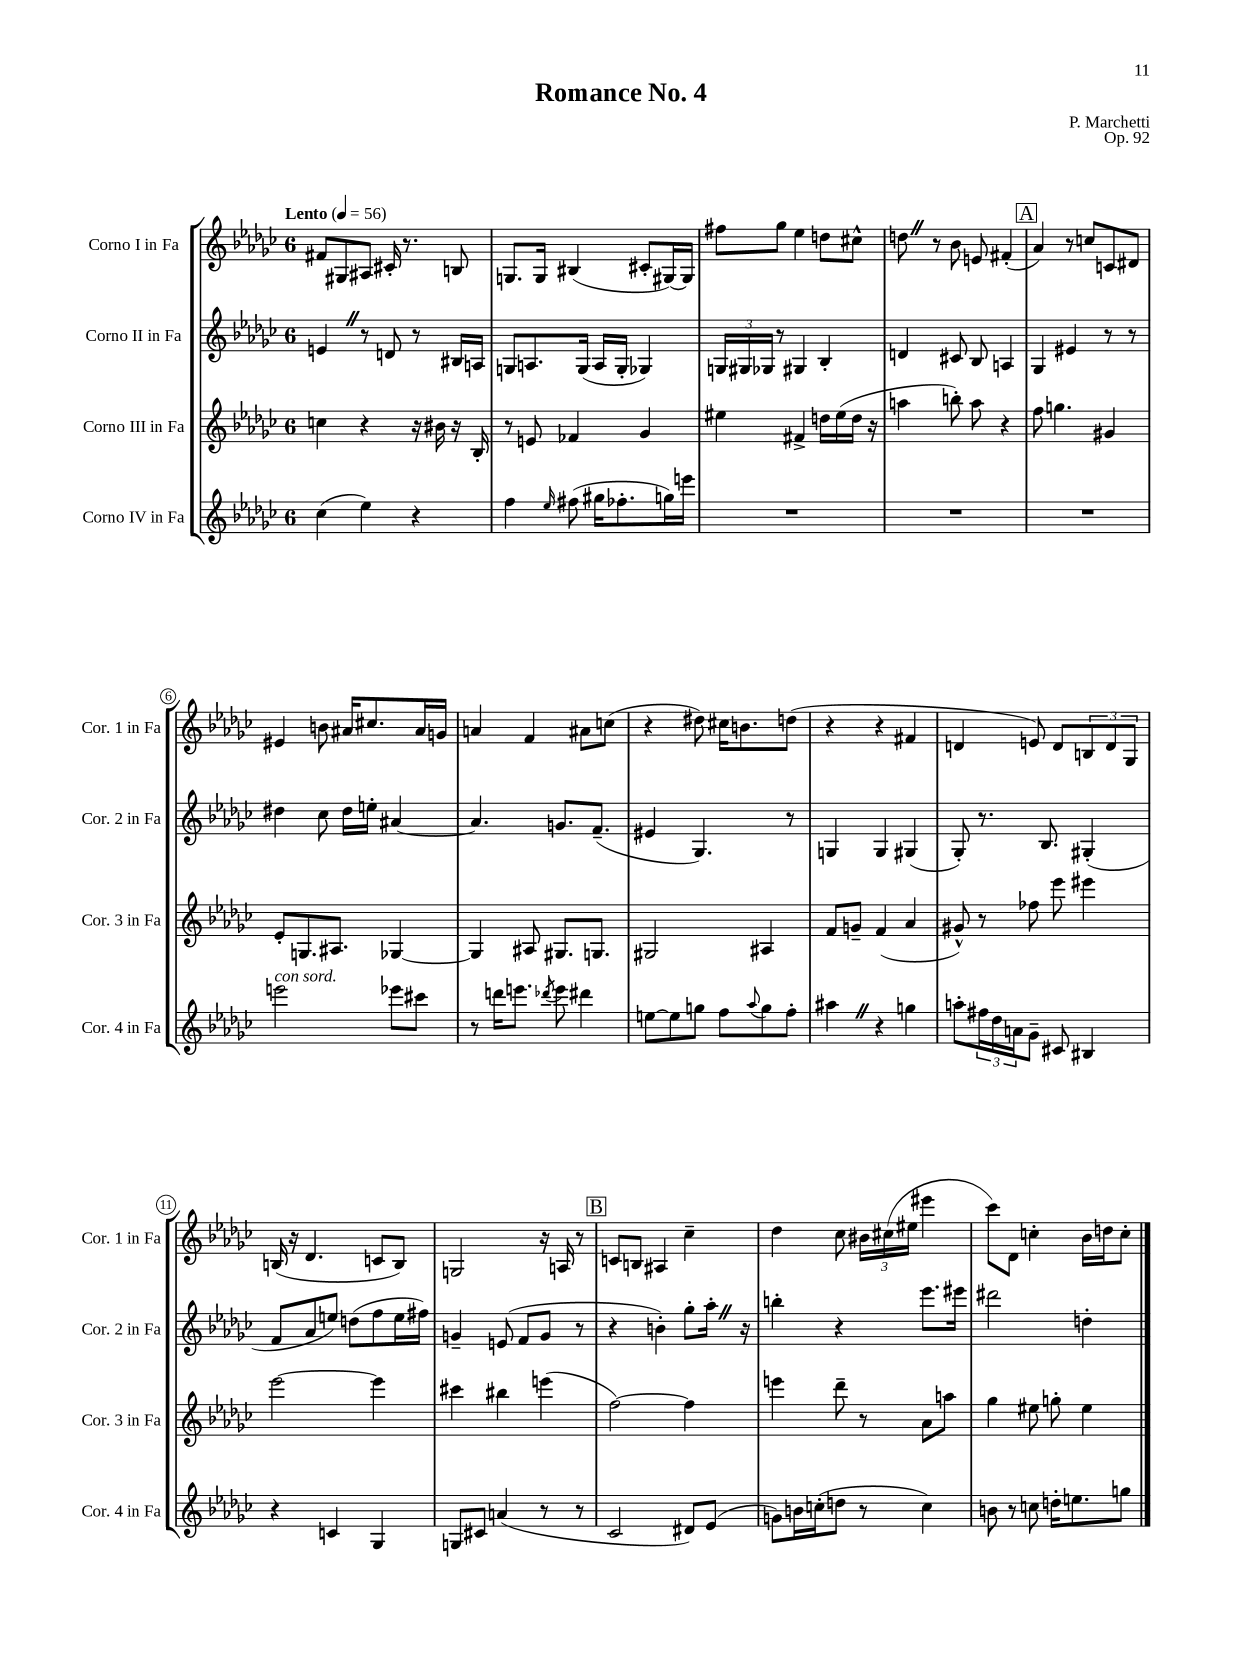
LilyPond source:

\header { title = "Romance No. 4" composer = "P. Marchetti" opus = "Op. 92" }
<<
\new StaffGroup <<
\new Staff = "s0" \with { instrumentName = "Corno I in Fa" shortInstrumentName = "Cor. 1 in Fa" } {
    \clef treble \key ges \major \once \override Staff.TimeSignature.style = #'single-digit \time 6/8 \tempo "Lento" 4 = 56
    fis'8 gis8 ais8 cis'16-. r8. b8 |
    g8. g16 bis4( cis'8-. gis16~) gis16 |
    fis''8 ges''8 ees''4 d''8 cis''8-^ |
    d''8 \once \override BreathingSign.text = \markup { \musicglyph "scripts.caesura.straight" } \breathe r8 bes'8 e'8 fis'4-.( |
    \mark \markup { \box "A" } aes'4) r8 c''8 c'8 dis'8 |
    eis'4 b'8 ais'16 cis''8. ais'16 g'16 |
    a'4 f'4 ais'8 c''8( |
    r4 dis''8) cis''16 b'8. d''8( |
    r4 r4 fis'4 |
    d'4 e'8) d'8 \tuplet 3/2 { b8 d'8 ges8 } |
    b16( r16 des'4. c'8 b8) |
    g2 r16 a16 r8 |
    \mark \markup { \box "B" } c'8 b8 ais4 ces''4-- |
    des''4 ces''8 \tuplet 3/2 { bis'16 cis''16( eis''16 } eis'''4 |
    ces'''8) des'8 c''4-. bes'16 d''16 c''8-. \bar "|." |
}
\new Staff = "s1" \with { instrumentName = "Corno II in Fa" shortInstrumentName = "Cor. 2 in Fa" } {
    \clef treble \key ges \major \once \override Staff.TimeSignature.style = #'single-digit \time 6/8
    e'4 \once \override BreathingSign.text = \markup { \musicglyph "scripts.caesura.straight" } \breathe r8 d'8 r8 bis16 a16 |
    g8 a8. g16( a16 g16-. ges4) |
    \tuplet 3/2 { g16 gis16 ges16 } r8 gis4 bes4-. |
    d'4 cis'8 bes8 a4 |
    \mark \markup { \box "A" } ges4 eis'4 r8 r8 |
    dis''4 ces''8 dis''16 e''16-. ais'4~ |
    ais'4. g'8. f'8.--( |
    eis'4 ges4.) r8 |
    g4 g4 gis4( |
    ges8-.) r8. bes8. gis4-.( |
    f'8 aes'8 e''8) d''8( f''8 e''16 fis''16) |
    g'4-- e'8( f'8 g'8 r8 |
    \mark \markup { \box "B" } r4 b'4-.) ges''8-. aes''16-. \once \override BreathingSign.text = \markup { \musicglyph "scripts.caesura.straight" } \breathe r16 |
    b''4-. r4 ees'''8. eis'''16 |
    dis'''2 d''4-. \bar "|." |
}
\new Staff = "s2" \with { instrumentName = "Corno III in Fa" shortInstrumentName = "Cor. 3 in Fa" } {
    \clef treble \key ges \major \once \override Staff.TimeSignature.style = #'single-digit \time 6/8
    c''4 r4 r16 bis'16 r16 bes16-. |
    r8 e'8 fes'4 ges'4 |
    eis''4 fis'4-> d''16 eis''16( d''16 r16 |
    a''4 b''8-.) a''8 r4 |
    \mark \markup { \box "A" } f''8 g''4. gis'4 |
    ees'8-. g8. ais8. ges4~ |
    ges4 ais8 gis8. g8. |
    gis2 ais4 |
    f'8 g'8-- f'4( aes'4 |
    gis'8-^) r8 fes''8 ees'''8 eis'''4 |
    ees'''2~ ees'''4 |
    cis'''4 bis''4 e'''4( |
    \mark \markup { \box "B" } f''2~) f''4 |
    e'''4 des'''8-- r8 aes'8 a''8 |
    ges''4 eis''8 g''8-. eis''4 \bar "|." |
}
\new Staff = "s3" \with { instrumentName = "Corno IV in Fa" shortInstrumentName = "Cor. 4 in Fa" } {
    \clef treble \key ges \major \once \override Staff.TimeSignature.style = #'single-digit \time 6/8
    ces''4( ees''4) r4 |
    f''4 \grace { ees''16 } fis''8( gis''16 fes''8.-. g''16) e'''16 |
    R2. |
    R2. |
    \mark \markup { \box "A" } R2. |
    e'''2^\markup { \italic "con sord." } ees'''8 cis'''8 |
    r8 d'''16 e'''8. \acciaccatura { des'''8 } e'''8 dis'''4 |
    e''8~ e''8 g''8 f''8 \appoggiatura { aes''8 } g''8 f''8-. |
    ais''4 \once \override BreathingSign.text = \markup { \musicglyph "scripts.caesura.straight" } \breathe r4 g''4 |
    a''8-. \tuplet 3/2 { fis''16 des''16 a'16 } ges'8-- cis'8 bis4 |
    r4 c'4 ges4 |
    g8 cis'8 a'4( r8 r8 |
    \mark \markup { \box "B" } ces'2 dis'8) ees'8( |
    g'8) b'16 c''16-.( d''8 r8 c''4) |
    b'8 r8 c''8 d''16-. e''8. g''8 \bar "|." |
}
>>
>>
\layout { \context { \Score \override BarNumber.stencil = #(make-stencil-circler 0.1 0.3 ly:text-interface::print) } }
